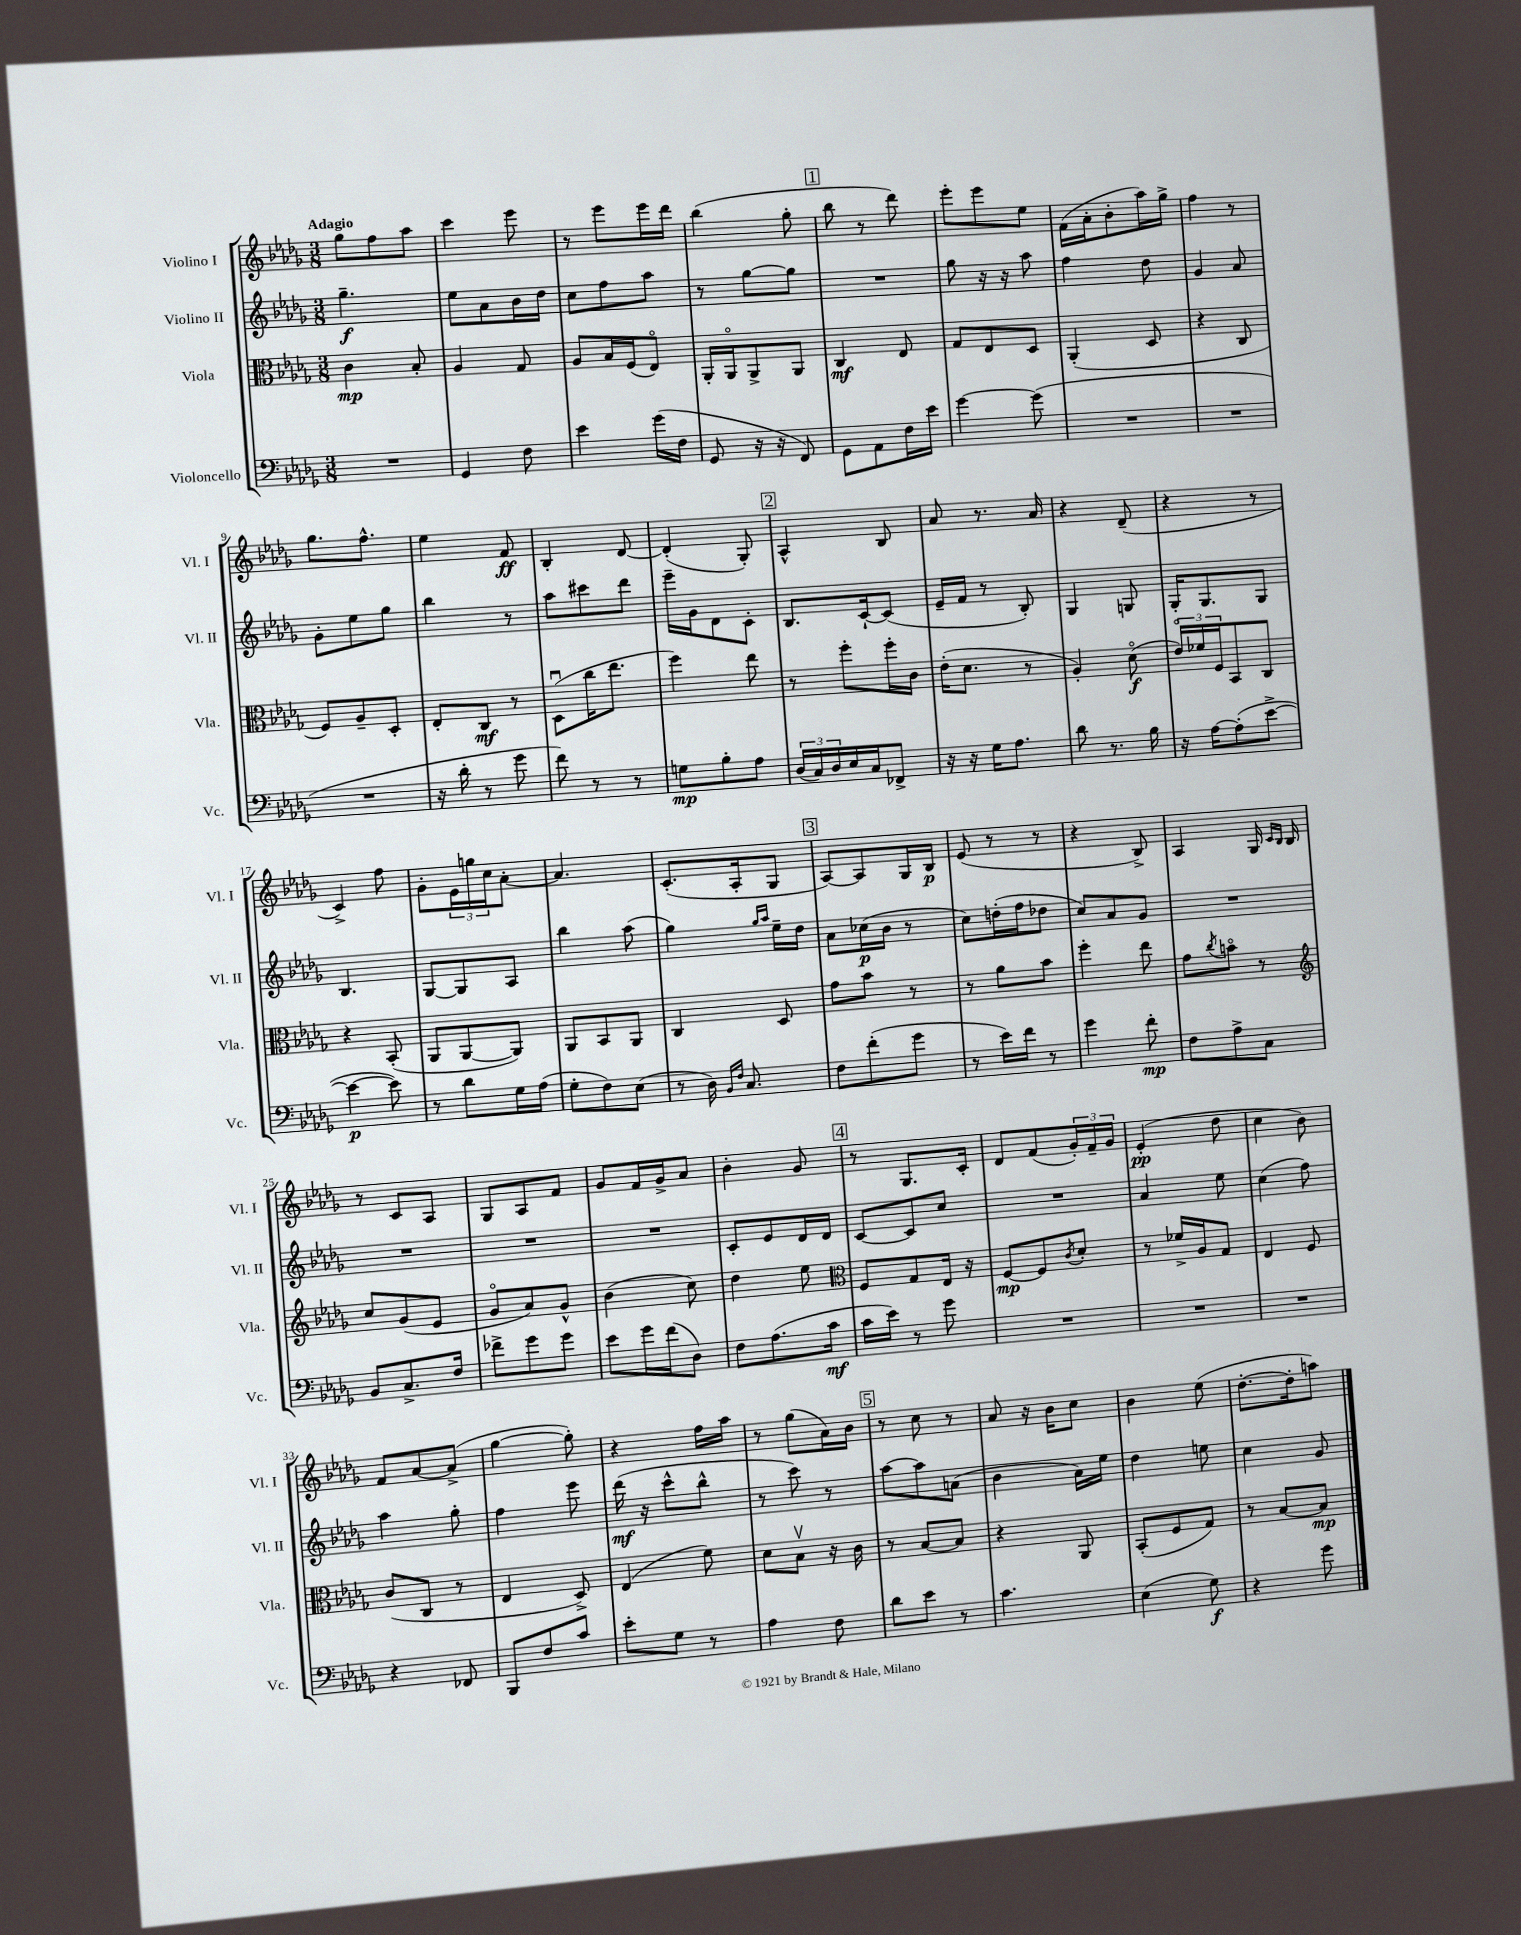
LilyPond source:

<<
\new StaffGroup <<
\new Staff = "s0" \with { instrumentName = "Violino I" shortInstrumentName = "Vl. I" } {
    \clef treble \key des \major \numericTimeSignature \time 3/8 \tempo "Adagio"
    ges''8 f''8 aes''8 |
    c'''4 ees'''8 |
    r8 ees'''8 ees'''16 des'''16 |
    bes''4( ges''8-. |
    \mark \markup { \box "1" } bes''8 r8 des'''8) |
    ees'''8-. ees'''8 ees''8 |
    f'16( aes'16-. bes'8-. aes''16) ges''16-> |
    f''4 r8 |
    ges''8. f''8.-^ |
    ees''4 f'8\ff |
    bes4-. des'8~ |
    des'4-.( ges8-.) |
    \mark \markup { \box "2" } aes4-^ bes8 |
    aes'8 r8. aes'16 |
    r4 des'8--( |
    r4 r8 |
    c'4->) f''8 |
    ges'8-. \tuplet 3/2 { ees'16 g''16 c''16 } aes'8~-. |
    aes'4. |
    c'8.-.( aes16-. ges8 |
    \mark \markup { \box "3" } aes8~) aes8 ges16 bes16\p |
    ees'8( r8 r8 |
    r4 bes8->) |
    aes4 ges16 \grace { c'16 bes16 } bes16 |
    r8 c'8 aes8 |
    ges8 aes8 f'8 |
    ges'8 f'16 ges'16-> aes'8 |
    bes'4-. ges'8 |
    \mark \markup { \box "4" } r8 ges8. c'16-. |
    des'8 f'8( \tuplet 3/2 { ges'16-.) f'16-- ges'16 } |
    ees'4-.\pp( des''8 |
    c''4 bes'8) |
    f'8 aes'8~ aes'8->( |
    ges''4~ ges''8-.) |
    r4 f''16 aes''16 |
    r8 ges''8( aes'16) bes'16 |
    \mark \markup { \box "5" } r8 c''8 r8 |
    aes'8 r16 bes'16 c''8 |
    bes'4 ees''8( |
    des''8.~-. des''16-. a''8) \bar "|." |
}
\new Staff = "s1" \with { instrumentName = "Violino II" shortInstrumentName = "Vl. II" } {
    \clef treble \key des \major \numericTimeSignature \time 3/8
    ges''4.--\f |
    ees''8 aes'8 bes'16 des''16 |
    c''8 f''8 aes''8 |
    r8 ges''8~ ges''8 |
    \mark \markup { \box "1" } R4. |
    ges''8 r16 r16 aes''8 |
    f''4 des''8 |
    ges'4 aes'8 |
    ges'8-. ees''8 ges''8 |
    bes''4 r8 |
    aes''8 cis'''8 des'''8 |
    ees'''16-- ges'16 des'8 c'8-. |
    \mark \markup { \box "2" } bes8. c'16~-! c'8( |
    ees'16-- f'16 r8 bes8-.) |
    ges4 g8 |
    ges16-. ges8. ges8 |
    bes4. |
    ges8~ ges8 aes8 |
    bes''4 aes''8( |
    ges''4) \grace { ges''16 aes''16 } ees''16-- des''16 |
    \mark \markup { \box "3" } aes'8 ces''16\p( bes'16 r8 |
    c''8) d''16-.( f''16 des''8 |
    c''8) aes'8 ges'8 |
    R4. |
    R4. |
    R4. |
    R4. |
    c'8-. ees'8 des'16 des'16 |
    \mark \markup { \box "4" } c'8~ c'8 c''8 |
    R4. |
    aes'4 ees''8 |
    c''4( f''8) |
    aes''4 ges''8-. |
    f''4 ees'''8 |
    des'''16\mf( r16 c'''8-^ bes''8-^ |
    r8 c'''8) r8 |
    \mark \markup { \box "5" } aes''8~ aes''8 a'8( |
    bes'4 aes'16) ees''16 |
    des''4 e''8 |
    c''4 ges'8 \bar "|." |
}
\new Staff = "s2" \with { instrumentName = "Viola" shortInstrumentName = "Vla." } {
    \clef alto \key des \major \numericTimeSignature \time 3/8
    c'4\mp bes8-. |
    aes4 ges8 |
    aes8 bes16 f16( ees8\flageolet) |
    aes,16-. aes,16\flageolet aes,8-> aes,8 |
    \mark \markup { \box "1" } c4\mf ees8 |
    ges8 ees8 des8 |
    aes,4-.( des8 |
    r4 c8 |
    f8) aes8-- des8-. |
    ees8-. c8\mf r8 |
    des8\downbow( c''16 ees''8. |
    f''4) ees''8 |
    \mark \markup { \box "2" } r8 f''8-. f''16-. c'16 |
    ees'16-.( des'8. r8 |
    aes4-.) des'8\flageolet\f( |
    \tuplet 3/2 { ees'16\flageolet) fes'16 f16 } bes,8 c8 |
    r4 bes,8-.( |
    aes,8 aes,8~ aes,8) |
    aes,8 bes,8 aes,8 |
    c4 des8 |
    \mark \markup { \box "3" } ges'8 bes'8 r8 |
    r8 aes'8 bes'8 |
    f''4-. ees''8 |
    ges'8 \acciaccatura { c''8 } b'8\flageolet r8 |
    \clef treble c''8 ges'8( ees'8 |
    ges'8\flageolet aes'8) ges'8-^ |
    bes'4( c''8) |
    des''4 ees''8 |
    \mark \markup { \box "4" } \clef alto f8 ges8 ees16 r16 |
    f8~\mp f8 \acciaccatura { c'8 } des'8-. |
    r8 fes'16-> aes16 ges8 |
    ees4 f8 |
    c'8( c8 r8 |
    ees4 des8->) |
    ees4( f'8) |
    des'8 bes8\upbow r16 c'16 |
    \mark \markup { \box "5" } r8 bes8~ bes8 |
    r4 aes,8 |
    bes,8-.( f8 ges8) |
    r8 bes8~ bes8\mp \bar "|." |
}
\new Staff = "s3" \with { instrumentName = "Violoncello" shortInstrumentName = "Vc." } {
    \clef bass \key des \major \numericTimeSignature \time 3/8
    R4. |
    ges,4 f8 |
    ees'4 ges'16( f16 |
    ges,8 r16 r16 f,8) |
    \mark \markup { \box "1" } ges,8 aes,8 f16 ees'16 |
    ges'4~ ges'8( |
    R4. |
    R4. |
    R4. |
    r16 des'16-. r8 ges'8 |
    f'8) r8 r8 |
    g8\mp bes8-. aes8 |
    \mark \markup { \box "2" } \tuplet 3/2 { des16( c16) des16 } ees16 c16 fes,8-> |
    r16 r16 ges16 aes8. |
    des'8 r8. bes16 |
    r16 aes16~ aes8-.( ees'8~-> |
    ees'4~\p ees'8) |
    r8 des'8 ges16 aes16( |
    ges8-. f8) ees8( |
    r8 des16) \grace { bes,16 f16 } c8. |
    \mark \markup { \box "3" } f8 f'8-.( ges'8 |
    r8 ees'16) f'16 r8 |
    ges'4 f'8-.\mp |
    f8 aes8-> c8 |
    bes,8 c8.-> f16 |
    fes'8-> ges'8 ges'8 |
    ees'8 ges'16 f'16( des8) |
    f8 aes8.( c'16\mf |
    \mark \markup { \box "4" } c'16 ees'16) r8 ges'8 |
    R4. |
    R4. |
    R4. |
    r4 fes,8 |
    bes,,8 f8 c'8 |
    ees'8-. ges8 r8 |
    aes4 f8 |
    \mark \markup { \box "5" } des'8 ees'8 r8 |
    c'4. |
    ees4( ges8\f) |
    r4 ges'8 \bar "|." |
}
>>
>>
